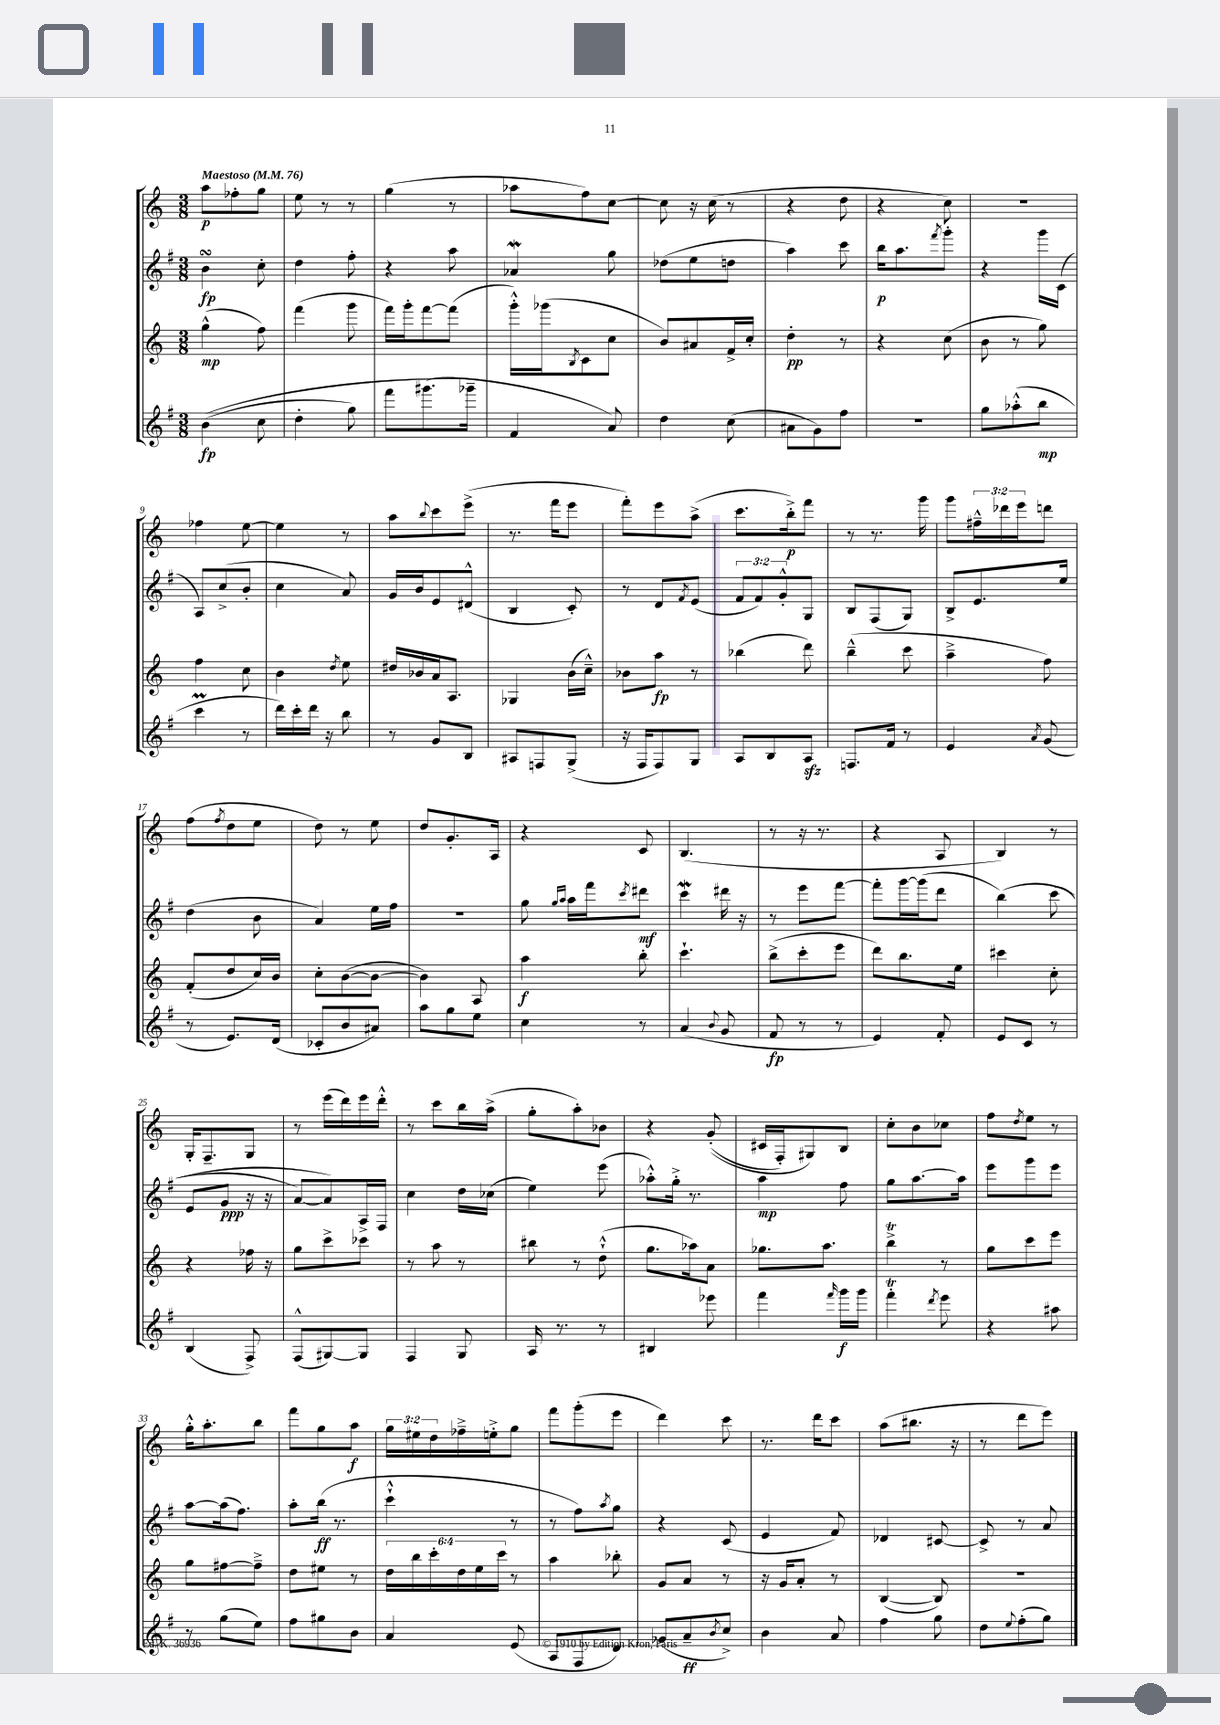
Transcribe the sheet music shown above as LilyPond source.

<<
\new StaffGroup <<
\new Staff = "s0" {
    \clef treble \key c \major \numericTimeSignature \time 3/8 \override Staff.TupletNumber.text = #tuplet-number::calc-fraction-text \tempo "Maestoso" 4 = 76
    a''8\p fes''8-. g''8 |
    e''8 r8 r8 |
    g''4( r8 |
    aes''8 f''8) c''8~ |
    c''8 r16 c''16( r8 |
    r4 d''8 |
    r4 c''8) |
    R4. |
    fes''4 e''8~ |
    e''4 r8 |
    a''8 \appoggiatura { b''8 } c'''8 e'''8->( |
    r8. f'''16 e'''8 |
    f'''8-.) e'''8 a''8->( |
    c'''8. b''16-.->\p) f'''8 |
    r8 r8. g'''16 |
    g'''8 \tuplet 3/2 { fis''16---^ des'''16 e'''16 } d'''8 |
    f''8( \acciaccatura { f''8 } d''8 e''8 |
    d''8) r8 e''8 |
    d''8 g'8.-. a16 |
    r4 c'8 |
    b4.( |
    r8 r16 r8. |
    r4 a8 |
    b4) r8 |
    g16-. f8.-- g8 |
    r8 e'''16( d'''16) e'''16 d'''16-.-^ |
    r8 c'''8 b''16 a''16->( |
    g''8-. a''8-.) bes'8 |
    r4 g'8-.(\( |
    cis'16 f16-.) gis8\) b8 |
    c''8-. b'8 ces''8 |
    f''8 \acciaccatura { d''8 } e''8 r8 |
    g''16-.-^ a''8.-. b''8 |
    f'''8 g''8 a''8\f |
    \tuplet 3/2 { g''16 eis''16 d''16 } fes''16---> e''16-.-> g''8 |
    f'''8 g'''8-.( e'''8 |
    d'''4) c'''8 |
    r8. d'''16 c'''8 |
    a''8( bis''8. r16 |
    r8 d'''8 e'''8) \bar "|." |
}
\new Staff = "s1" {
    \clef treble \key g \major \numericTimeSignature \time 3/8 \override Staff.TupletNumber.text = #tuplet-number::calc-fraction-text
    b'4\turn\fp c''8-. |
    d''4 fis''8-. |
    r4 a''8 |
    aes'4\mordent g''8 |
    des''8( e''8 d''8 |
    a''4) c'''8 |
    b''16\p a''8. \acciaccatura { fis'''8 } g'''8-. |
    r4 g'''16 c'16( |
    a8) c''8->( b'8-. |
    c''4 a'8) |
    g'16 b'16 e'8 dis'8-^( |
    b4 c'8-.) |
    r8 d'8 \acciaccatura { fis'8 } e'8( |
    \tuplet 3/2 { fis'8 fis'8) g'8-.-^ } g8 |
    b8 fis8( g8) |
    b8-> e'8. e''16 |
    d''4( b'8 |
    a'4) e''16 fis''16 |
    R4. |
    g''8 \grace { g''16 a''16 } a''16 fis'''16 \acciaccatura { c'''8 } dis'''8\mf |
    c'''4\mordent dis'''16 r16 |
    r8 e'''8 fis'''8~ |
    fis'''8-. g'''16~ g'''16( d'''8 |
    b''4)\( c'''8( |
    e'8 g'8\ppp r16 r16 |
    a'8~) a'8\) a16-> fis16 |
    c''4 d''16 ces''16( |
    e''4) e'''8( |
    aes''8-.-^) g''16-.-> r8. |
    a''4\mp fis''8 |
    g''8 a''8.~ a''16 |
    e'''8 g'''8 e'''8 |
    a''8~ a''16( fis''8.) |
    a''8-. b''16\ff( r8. |
    c'''4-!-^ r8 |
    r8 fis''8) \acciaccatura { a''8 } g''8 |
    r4 c'8( |
    e'4 fis'8) |
    des'4 cis'8~ |
    cis'8-> r8 a'8 \bar "|." |
}
\new Staff = "s2" {
    \clef treble \key c \major \numericTimeSignature \time 3/8 \override Staff.TupletNumber.text = #tuplet-number::calc-fraction-text
    g''4-^\mp( f''8) |
    f'''4( g'''8 |
    f'''16) g'''16-. f'''8~ f'''8( |
    g'''16-.-^) ges'''16( \acciaccatura { b8 } c'8 c''8 |
    b'8) ais'8 f'16-> c''16-. |
    d''4-.\pp r8 |
    r4 c''8( |
    b'8 r8 g''8) |
    f''4 c''8 |
    b'4 \acciaccatura { d''8 } e''8 |
    dis''16 bes'16 a'16 a8. |
    ges4 b'16( c''16---^) |
    bes'8 a''8\fp r8 |
    bes''4( d'''8) |
    b''4---^( c'''8 |
    a''4---> f''8) |
    f'8-.( d''8 c''16) b'16 |
    c''8-. b'8~( b'8~ |
    b'4) a8 |
    a''4\f b''8-. |
    c'''4.-! |
    b''8->( c'''8-. e'''8 |
    d'''8) b''8. e''16 |
    cis'''4 c''8-. |
    r4 fes''16 r16 |
    g''8 c'''8-> ces'''8 |
    r8 a''8 r8 |
    bis''8 r8 d''8-!-^( |
    g''8. aes''16) a'8 |
    ges''8. a''8. |
    b''4->\trill r8 |
    g''8 c'''8 e'''8 |
    g''8 fis''8~ fis''8---> |
    d''8 eis''8 r8 |
    \tuplet 6/4 { d''16 b''16 c'''16-. d''16 e''16 c'''16 } r8 |
    a''4 bes''8-. |
    g'8 a'8 r8 |
    r16 g'16 a'8-. r8 |
    b4~( b8) |
    R4. \bar "|." |
}
\new Staff = "s3" {
    \clef treble \key g \major \numericTimeSignature \time 3/8
    b'4\fp(\( c''8 |
    d''4-. g''8) |
    fis'''8 gis'''8.( ges'''16--\) |
    fis'4 a'8) |
    d''4 c''8( |
    ais'8 g'8) fis''8 |
    R4. |
    g''8 aes''8-.-^( b''8\mp |
    c'''4\prall r8 |
    d'''16) c'''16-. d'''16 r16 b''8 |
    r8 g'8 b8 |
    ais8 f8 g8->( |
    r16 fis16 fis8) g8 |
    a8 b8 a8\sfz |
    f8. fis'16 r8 |
    e'4 \acciaccatura { a'8 } g'8( |
    r8 e'8.) d'16( |
    ces'8-. b'8 ais'8) |
    a''8 g''8 e''8 |
    c''4 r8 |
    a'4( \appoggiatura { b'8 } g'8 |
    fis'8\fp r8 r8 |
    e'4) fis'8-. |
    e'8 c'8 r8 |
    b4( fis8->) |
    fis8-^( gis8~) gis8 |
    fis4 g8 |
    a16 r8. r8 |
    bis4 ees'''8 |
    fis'''4 \grace { fis'''16 } g'''16\f g'''16 |
    fis'''4-.\trill \acciaccatura { d'''8 } e'''8 |
    r4 ais''8 |
    r8 g''8( e''8) |
    fis''8 gis''8 b'8 |
    a'4 e'8( |
    a8 fis8 d'8) |
    ges'8( a'8--\ff \acciaccatura { b'8 } c''8->) |
    b'4 a'8 |
    fis''4 g''8 |
    d''8 \appoggiatura { e''8 } fis''8-.( g''8) \bar "|." |
}
>>
>>
